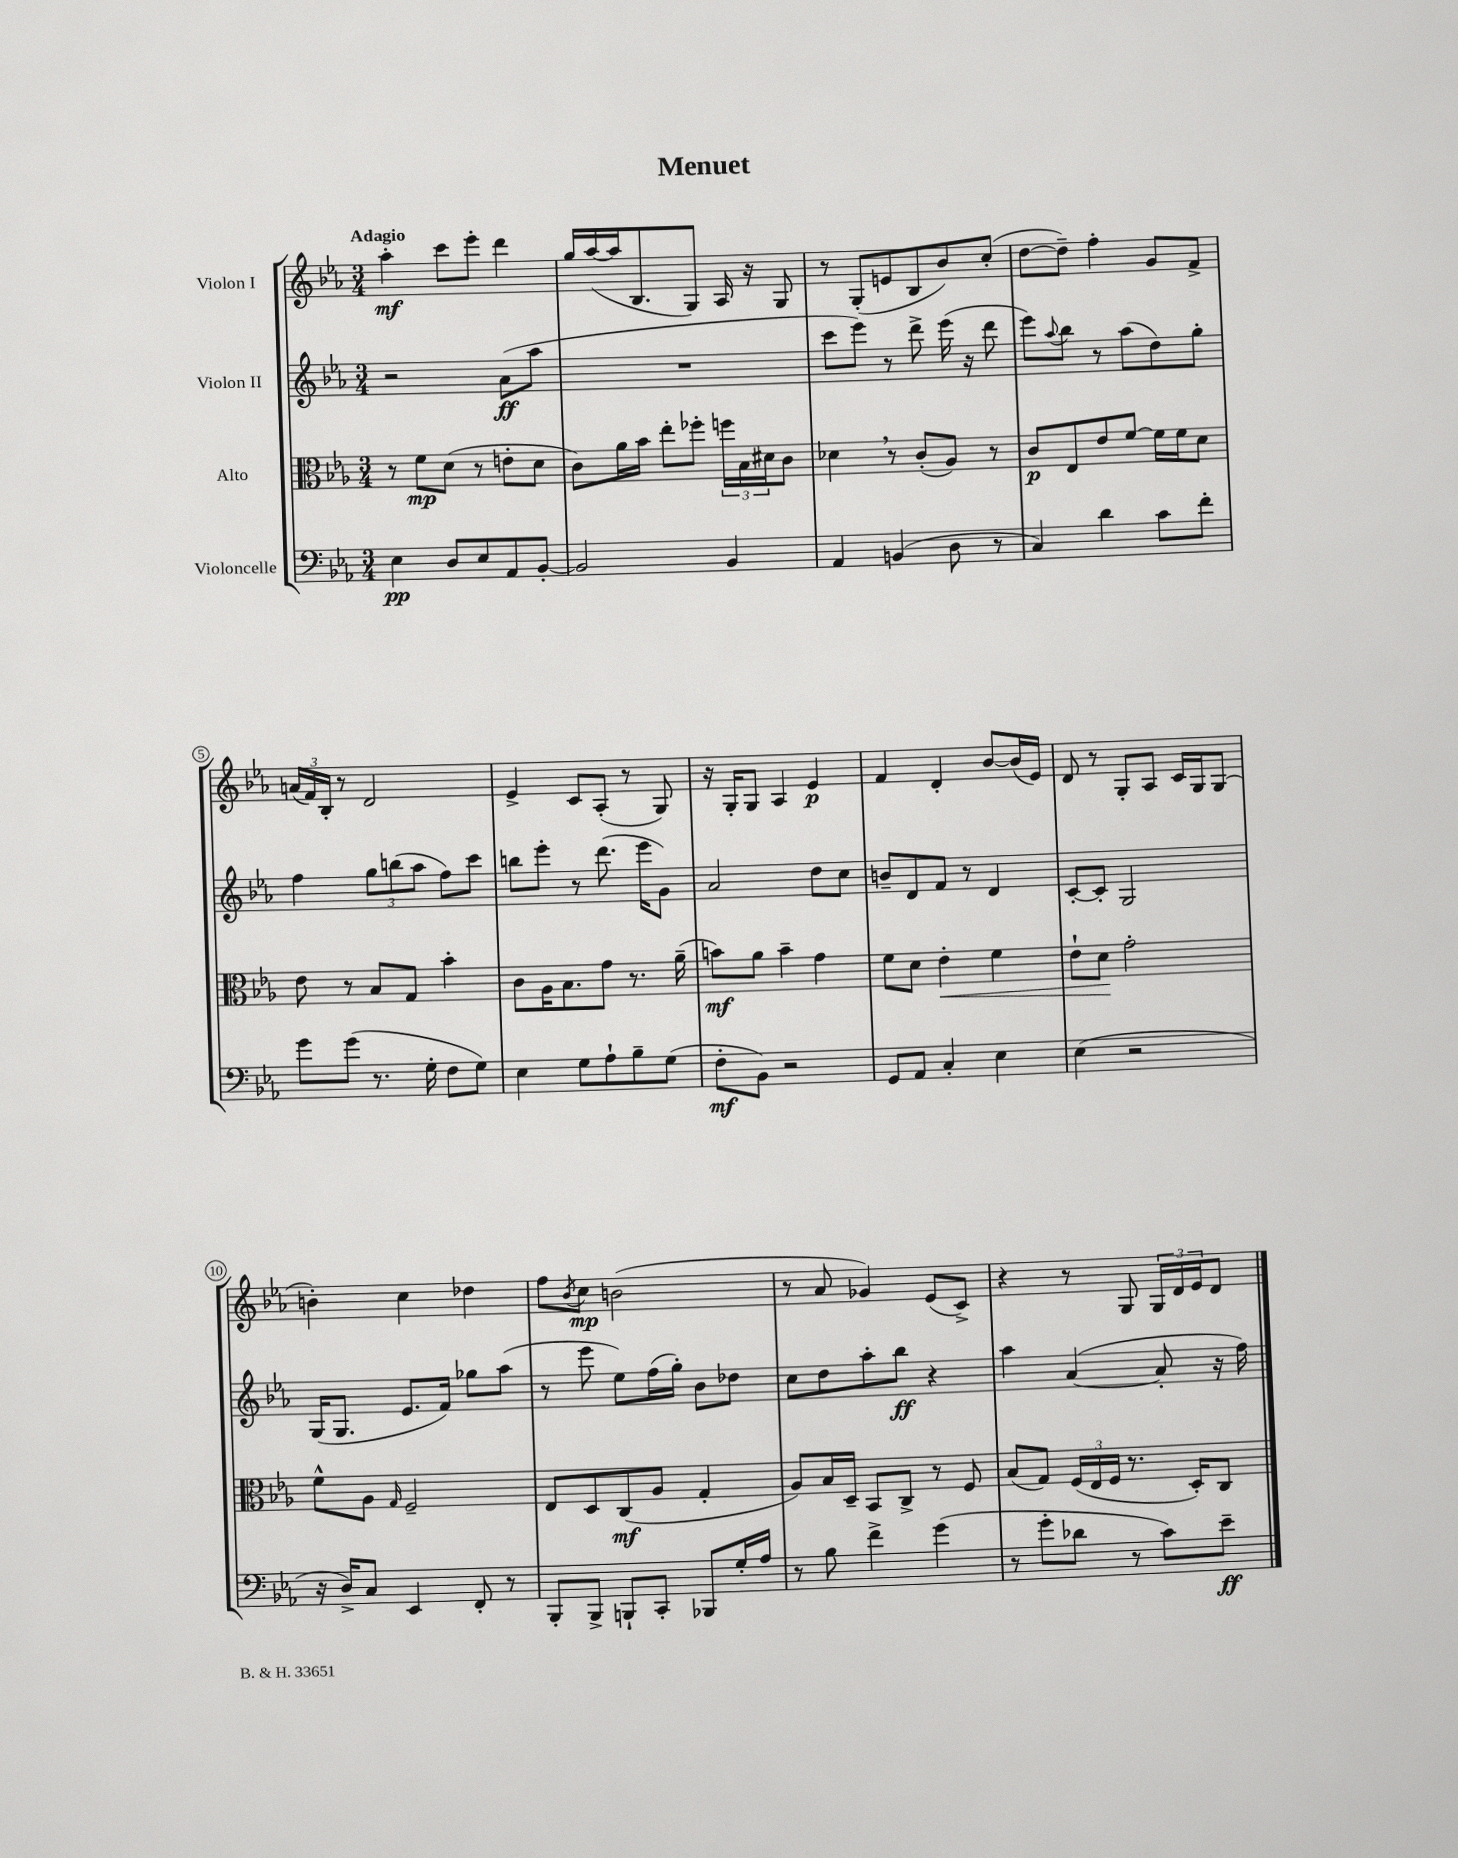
\header { title = "Menuet" }
<<
\new StaffGroup <<
\new Staff = "s0" \with { instrumentName = "Violon I" } {
    \clef treble \key ees \major \numericTimeSignature \time 3/4 \tempo "Adagio"
    aes''4-.\mf c'''8 ees'''8-. d'''4 |
    g''16 aes''16~( aes''16 bes8. g8) aes16 r16 g8 |
    r8 g8-.( e'8 bes8 bes'8) c''8-.( |
    d''8~ d''8--) f''4-. g'8 f'8-> |
    \tuplet 3/2 { a'16( f'16) bes16-. } r8 d'2 |
    ees'4-> c'8 aes8-.( r8 g8) |
    r16 g16-. g8 aes4 ees'4\p |
    f'4 d'4-. bes'8~ bes'16( ees'16) |
    d'8 r8 g8-. aes8 c'16 g16 g8( |
    b'4-.) c''4 des''4 |
    f''8 \acciaccatura { bes'8 } c''8\mp b'2( |
    r8 aes'8 ges'4) ees'8( c'8->) |
    r4 r8 g8 \tuplet 3/2 { g16 d'16 ees'16 } d'8 \bar "|." |
}
\new Staff = "s1" \with { instrumentName = "Violon II" } {
    \clef treble \key ees \major \numericTimeSignature \time 3/4
    r2 aes'8\ff( aes''8 |
    R2. |
    c'''8 ees'''8) r8 d'''8-> ees'''16( r16 d'''8 |
    ees'''8) \appoggiatura { aes''8 } bes''8 r8 aes''8( d''8) g''8-. |
    f''4 \tuplet 3/2 { g''8 b''8( aes''8 } f''8) c'''8 |
    b''8 ees'''8-. r8 d'''8.( ees'''16 g'8) |
    aes'2 d''8 c''8 |
    b'8-- d'8 f'8 r8 d'4 |
    c'8~-. c'8-. g2 |
    g16( g8. ees'8. f'16) ges''8 aes''8( |
    r8 ees'''8 ees''8) f''16( g''16-.) bes'8 des''8 |
    c''8 d''8 aes''8-. bes''8\ff r4 |
    aes''4 aes'4~( aes'8-. r16 f''16) \bar "|." |
}
\new Staff = "s2" \with { instrumentName = "Alto" } {
    \clef alto \key ees \major \numericTimeSignature \time 3/4
    r8 f'8\mp d'8( r8 e'8-. d'8 |
    c'8) aes'16 bes'16 ees''8-. fes''8-. \tuplet 3/2 { f''16 bes16 dis'16 } c'8 |
    des'4 \breathe r8 c'8-.( aes8) r8 |
    c'8\p ees8 ees'8 f'8~ f'16 f'16 d'8 |
    ees'8 r8 bes8 g8 bes'4-. |
    c'8 aes16 bes8. g'8 r8. aes'16--( |
    b'8\mf) aes'8 b'4-- g'4 |
    f'8 d'8 ees'4-.\< f'4 |
    ees'8-! d'8\! g'2-. |
    f'8-^ aes8 \grace { g16 } f2-- |
    ees8 d8 c8\mf( aes8 g4-. |
    aes8) bes16 d16-- bes,8 c8-> r8 f8 |
    bes8( g8) \tuplet 3/2 { f16( ees16 f16 } r8. d16-.) c8 \bar "|." |
}
\new Staff = "s3" \with { instrumentName = "Violoncelle" } {
    \clef bass \key ees \major \numericTimeSignature \time 3/4
    ees4\pp d8 ees8 aes,8 bes,8~-. |
    bes,2 bes,4 |
    aes,4 b,4( d8 r8 |
    c4) d'4 c'8 f'8-. |
    g'8 g'8( r8. g16-. f8 g8) |
    ees4 g8 aes8-! bes8-- g8( |
    f8-.\mf bes,8) r2 |
    g,8 aes,8 c4-. ees4 |
    ees4( r2 |
    r16 d16->) c8 ees,4 f,8-. r8 |
    bes,,8-. bes,,8-> b,,8-! c,8-. bes,,8 g16-. aes16 |
    r8 bes8 f'4-> g'4( |
    r8 g'8-. des'8 r8 c'8) ees'8--\ff \bar "|." |
}
>>
>>
\layout { \context { \Score \override BarNumber.stencil = #(make-stencil-circler 0.1 0.3 ly:text-interface::print) } }
